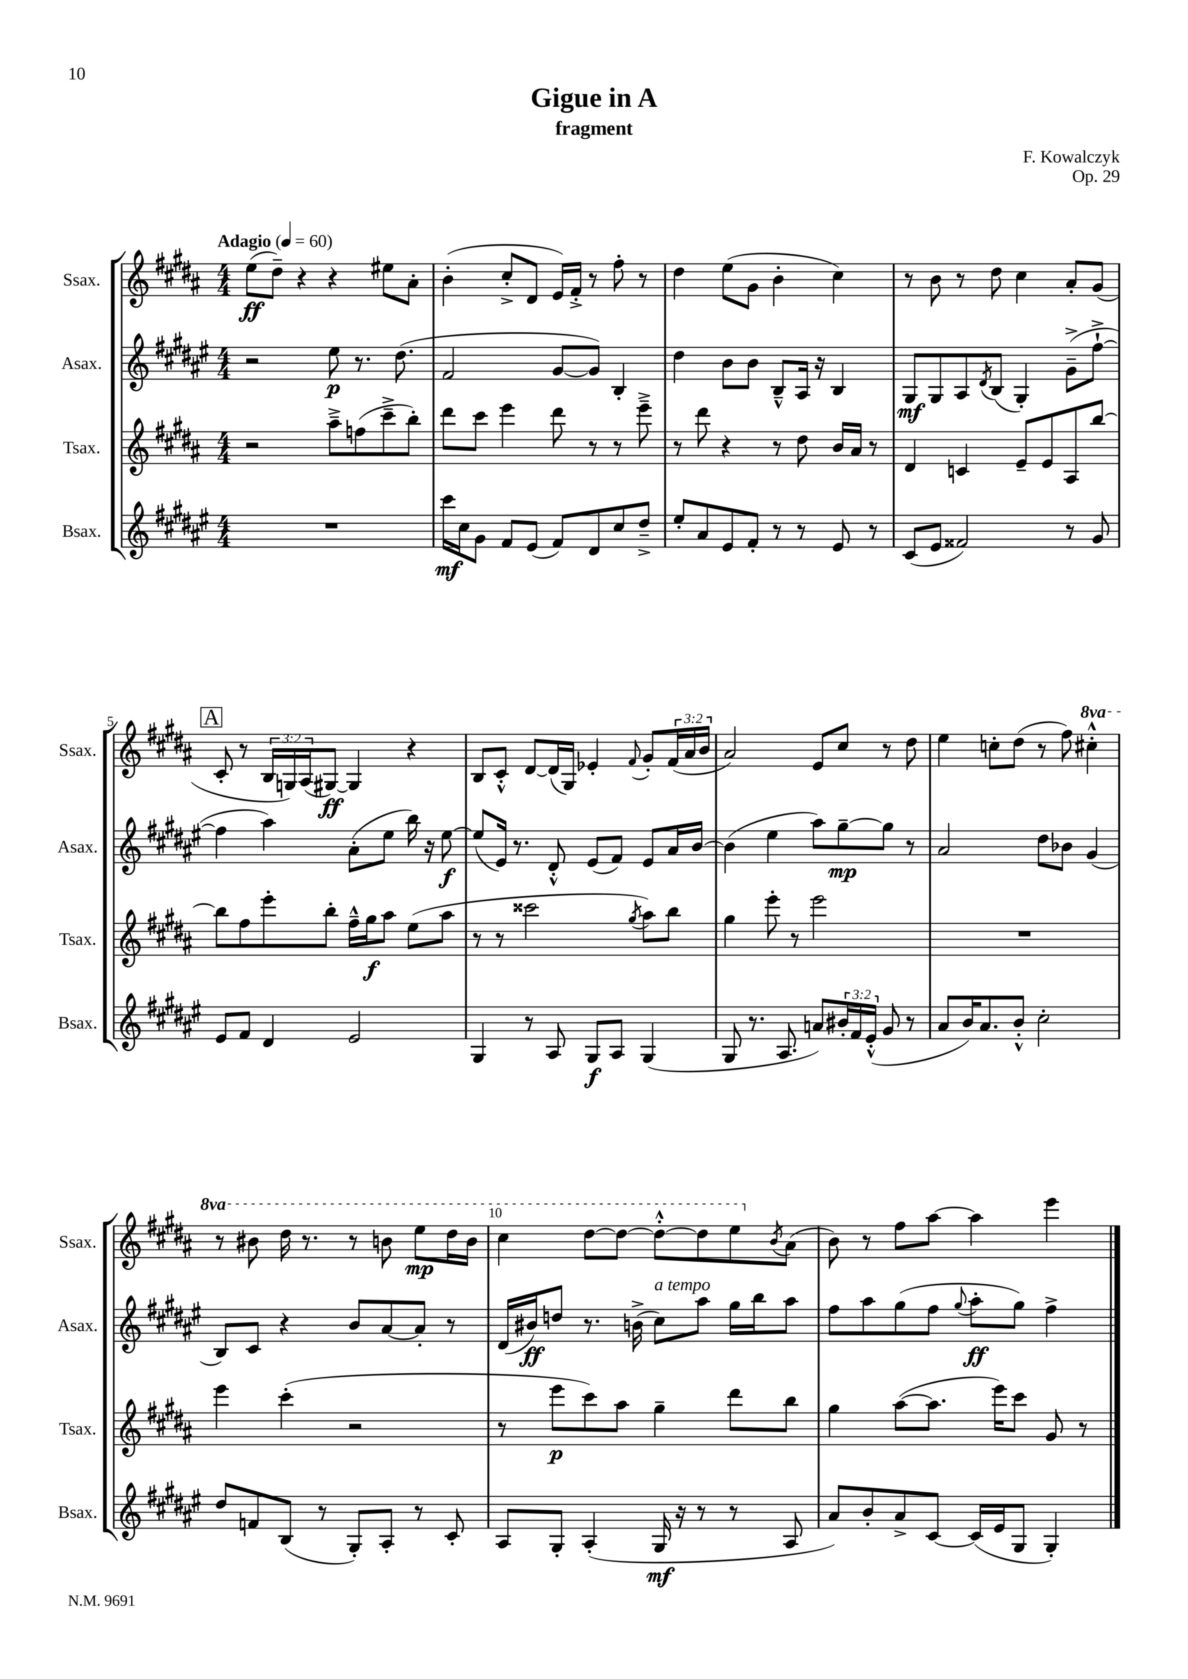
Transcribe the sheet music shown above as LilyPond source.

\header { title = "Gigue in A" composer = "F. Kowalczyk" subtitle = "fragment" opus = "Op. 29" }
<<
\new StaffGroup <<
\new Staff = "s0" \with { instrumentName = "Ssax." shortInstrumentName = "Ssax." } {
    \clef treble \key b \major \numericTimeSignature \time 4/4 \override Staff.TupletNumber.text = #tuplet-number::calc-fraction-text \set Staff.ottavationMarkups = #ottavation-simple-ordinals \tempo "Adagio" 4 = 60
    e''8\ff( dis''8--) r4 r4 eis''8 ais'8-. |
    b'4-.( cis''8-.-> dis'8 e'16) fis'16-.-> r8 fis''8-. r8 |
    dis''4 e''8( gis'8 b'4-. cis''4) |
    r8 b'8 r8 dis''8 cis''4 ais'8-. gis'8( |
    \mark \markup { \box "A" } cis'8-. r8 \tuplet 3/2 { b16 g16) ais16( } gis8~\ff) gis4 r4 |
    b8 cis'8-.-^ dis'8~ dis'16( gis16) ees'4-. \appoggiatura { fis'8 } gis'8-. \tuplet 3/2 { fis'16( ais'16 b'16 } |
    ais'2) e'8 cis''8 r8 dis''8 |
    e''4 c''8-. dis''8( r8 fis''8) \ottava #1 cis'''!4-.-^ |
    r8 bis''8 dis'''16 r8. r8 b''8 e'''8\mp dis'''16 b''16 |
    cis'''4 dis'''8~ dis'''8~ dis'''8~-.-^ dis'''8 e'''8 \ottava #0 \acciaccatura { b'8 } ais'8( |
    b'8) r8 fis''8 ais''8~ ais''4 e'''4 \bar "|." |
}
\new Staff = "s1" \with { instrumentName = "Asax." shortInstrumentName = "Asax." } {
    \clef treble \key fis \major \numericTimeSignature \time 4/4
    r2 eis''8\p r8. dis''8.( |
    fis'2 gis'8~ gis'8) b4-. |
    dis''4 b'8 b'8 b8---^ ais16 r16 b4 |
    gis8\mf gis8 ais8 \acciaccatura { dis'8 } b8( gis4-.) gis'8--->( fis''8~-!-> |
    \mark \markup { \box "A" } fis''4 ais''4) ais'8-.( eis''8 b''16) r16 eis''8~\f |
    eis''8( eis'16) r8. dis'8-.-^ eis'8( fis'8) eis'8 ais'16 b'16~ |
    b'4( eis''4 ais''8) gis''8~--\mp gis''8 r8 |
    ais'2 dis''8 bes'8 gis'4( |
    b8) cis'8 r4 b'8 ais'8~ ais'8-. r8 |
    dis'16( bis'16\ff) d''8 r8. b'16->( cis''8^\markup { \italic "a tempo" }) ais''8 gis''16 b''16 ais''8 |
    fis''8 ais''8 gis''8( fis''8 \appoggiatura { gis''8 } ais''8-.\ff gis''8) fis''4-> \bar "|." |
}
\new Staff = "s2" \with { instrumentName = "Tsax." shortInstrumentName = "Tsax." } {
    \clef treble \key b \major \numericTimeSignature \time 4/4
    r2 ais''8---> f''8( cis'''8---> b''8-.) |
    dis'''8 cis'''8 e'''4 dis'''8 r8 r8 e'''8---> |
    r8 dis'''8 r4 r8 dis''8 b'16 ais'16 r8 |
    dis'4 c'4 e'8-- e'8 ais8 b''8~ |
    \mark \markup { \box "A" } b''8 fis''8 e'''8-. b''8-. fis''16---^ gis''16\f ais''8 e''8( ais''8 |
    r8 r8 cisis'''2 \acciaccatura { gis''8 } ais''8) b''8 |
    gis''4 e'''8-. r8 e'''2 |
    R1 |
    e'''4 cis'''4-.( r2 |
    r8 e'''8\p cis'''8) ais''8 gis''4-- dis'''8 b''8 |
    gis''4 ais''8~( ais''8. e'''16) cis'''8 gis'8 r8 \bar "|." |
}
\new Staff = "s3" \with { instrumentName = "Bsax." shortInstrumentName = "Bsax." } {
    \clef treble \key fis \major \numericTimeSignature \time 4/4 \override Staff.TupletNumber.text = #tuplet-number::calc-fraction-text
    R1 |
    cis'''16\mf cis''16 gis'8 fis'8 eis'8( fis'8) dis'8 cis''8 dis''8---> |
    eis''8-. ais'8 eis'8 fis'8-. r8 r8 eis'8 r8 |
    cis'8( eis'8 fisis'2) r8 gis'8 |
    \mark \markup { \box "A" } eis'8 fis'8 dis'4 eis'2 |
    gis4 r8 ais8 gis8\f ais8 gis4( |
    gis8 r8. ais8. a'8) \tuplet 3/2 { bis'16-. fis'16 eis'16-.-^( } gis'8 r8 |
    ais'8 b'16) ais'8. b'8-.-^ cis''2-. |
    dis''8 f'8 b8( r8 gis8-.) ais8-. r8 cis'8-. |
    ais8 gis8-. ais4-.( gis16\mf r16 r8 r8 ais8 |
    ais'8) b'8-. ais'8-> cis'8~ cis'16( eis'16 gis8 gis4-.) \bar "|." |
}
>>
>>
\layout { \context { \Score \override BarNumber.break-visibility = ##(#f #t #t) barNumberVisibility = #(every-nth-bar-number-visible 5) } }
